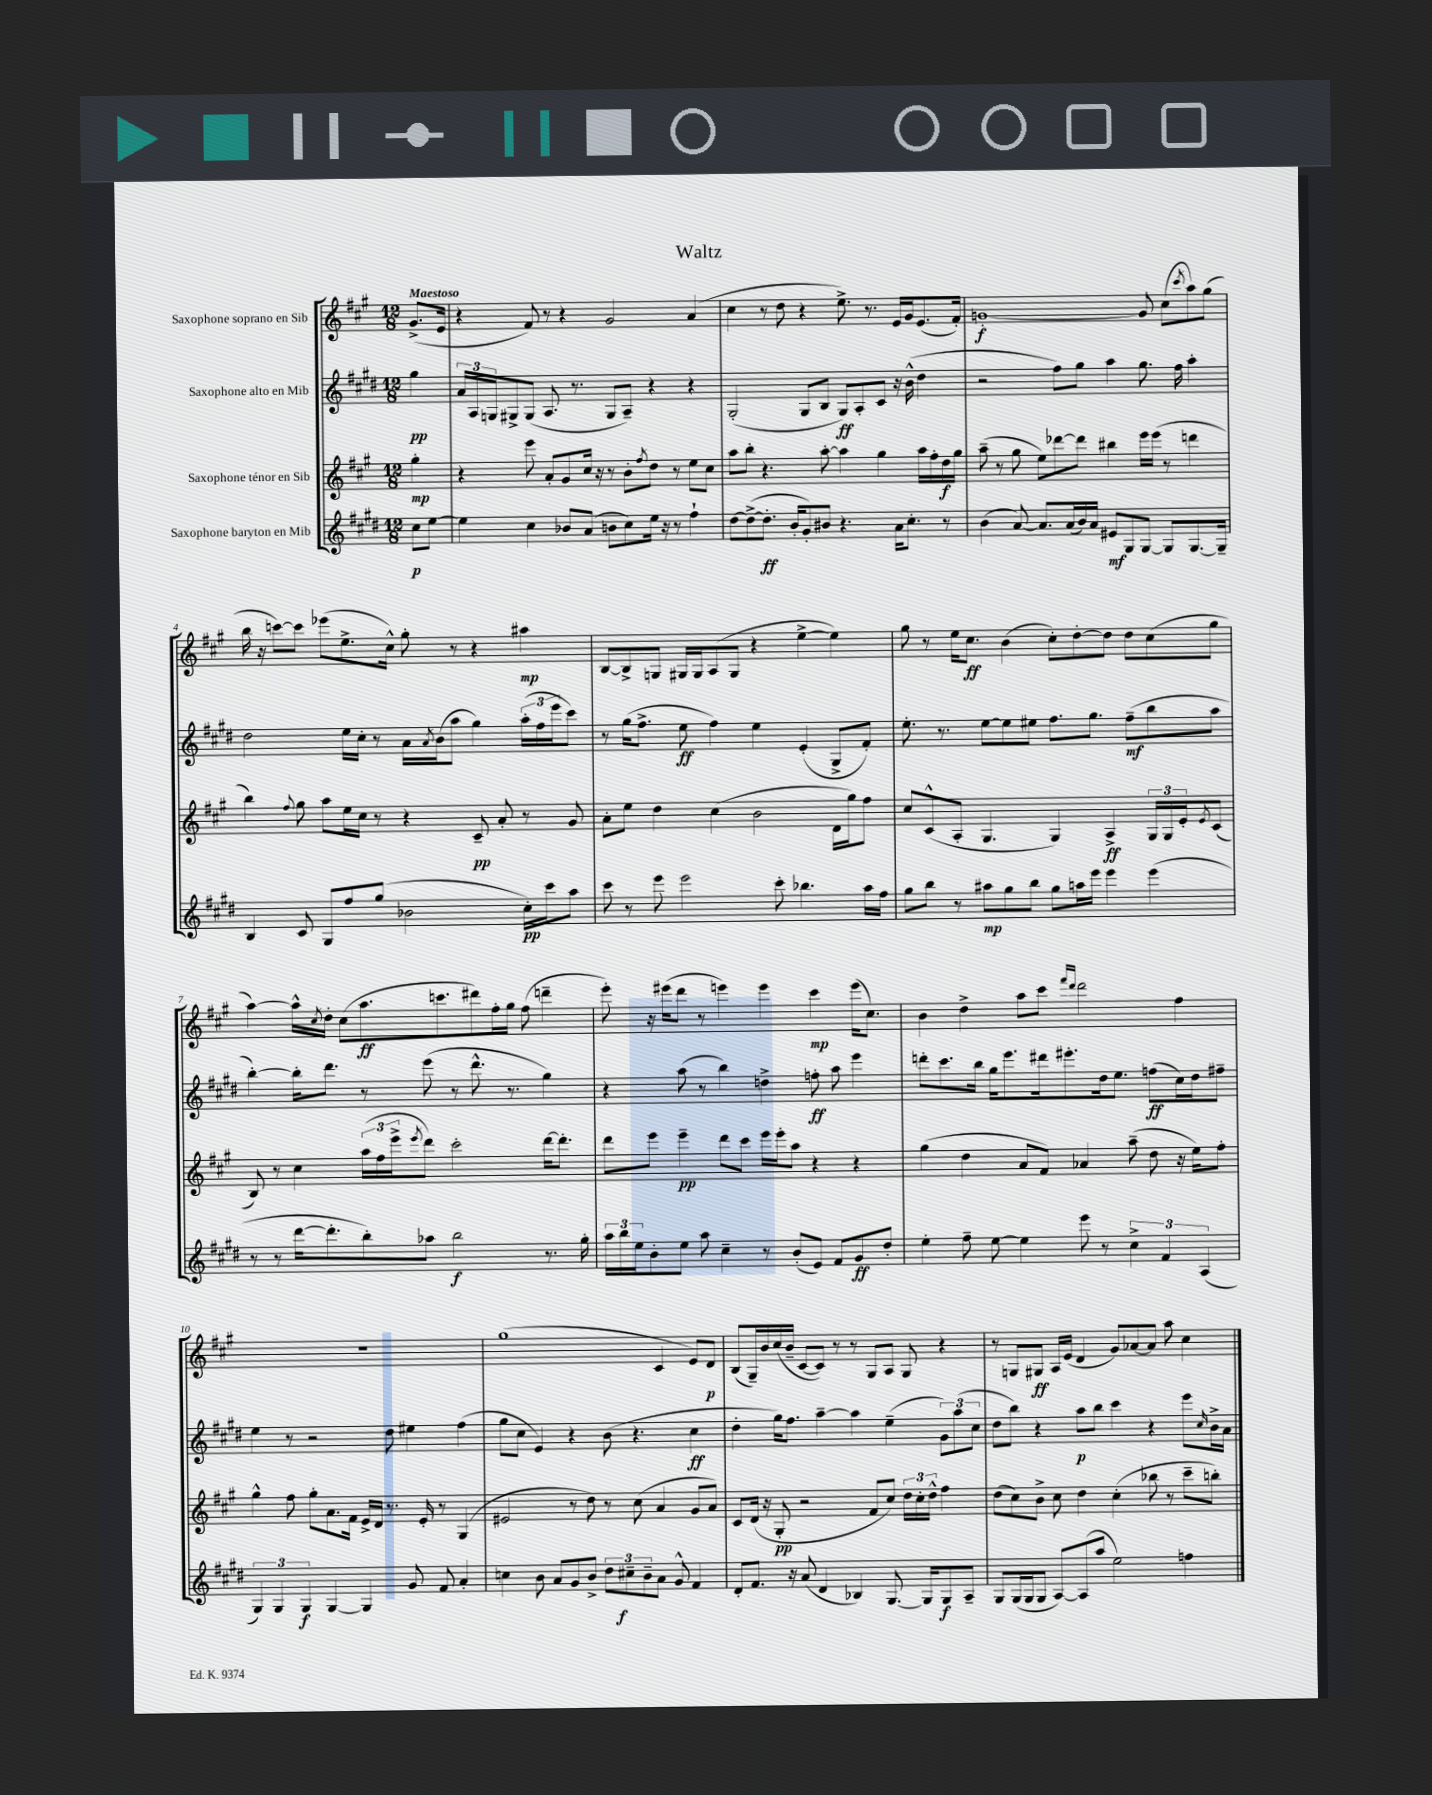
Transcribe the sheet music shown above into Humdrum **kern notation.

**kern	**kern	**kern	**kern
*staff4	*staff3	*staff2	*staff1
*clefG2	*clefG2	*clefG2	*clefG2
*k[f#c#g#d#]	*k[f#c#g#]	*k[f#c#g#d#]	*k[f#c#g#]
*M12/8	*M12/8	*M12/8	*M12/8
8cc#	4gg#'	4gg#	(8.g#^
[8ee	.	.	.
.	.	.	16e
=	=	=	=
4ee]	4r	24a	4r
.	.	24A	.
.	.	24G	.
.	.	8G#^	.
4cc#	8eee	(8G#	8f#)
.	8a'	8.A	8r
8b-	8g#	.	4r
.	.	8.r	.
(8a	16cc#	.	.
.	16r	.	.
8b	8r	8G#	2g#
8cc#)	8b'	8A~)	.
.	8qff#	.	.
16ee	8dd	4r	.
16r	.	.	.
8r	8r	.	.
4ff#`	8ee	4r	(4a
.	8cc#	.	.
=	=	=	=
[8dd#	8aa	(2G#'	4cc#
(8dd#^_	8bb'	.	.
8.dd#']	4.r	.	8r
.	.	.	8dd
16b'	.	.	.
8g#')	.	8G#	4r
8b#	[8aa'	8B	.
4.r	4aa]	8G#)	8.ee^)
.	.	8A'	.
.	.	.	8.r
.	4gg#	8c#	.
16a	.	16r	16e
8.cc#'	.	(16b^^	16g#
.	16aa	4dd#	(8.e
.	16ff#'	.	.
8r	16dd	.	.
.	16gg#	.	16f#')
=	=	=	=
(4b	(8aa~	2r	[1g'
.	8r	.	.
[8a)	8gg#	.	.
8.a]	8ee)	.	.
.	[8ddd-	8ff#)	.
(16a	.	.	.
16b)	8ddd-]	8gg#	.
16a	.	.	.
8e#	4bb#	4aa	.
8G#	.	.	.
[8G#	16eee	8.gg#	8g]
.	(16eee	.	.
8G#]	8r	.	(8cc#
.	.	16ff#	.
.	.	.	8qccc#
[8.G#	4ddd	4aa'	8aa)
.	.	.	(8gg#
16G#~]	.	.	.
=	=	=	=
4B	4bb)	2dd#	16bb
.	.	.	16r
.	.	.	[8ccc)
.	8qqff#	.	.
8c#	8gg#	.	8ccc]
8G#	8aa	.	(8eee-
8ff#	16ee	16ee	8.ee^
.	16cc#	16cc#'	.
(8gg#	8r	8r	.
.	.	.	16cc#^^)
2b-	4r	16a	8gg#'
.	.	8qa	.
.	.	(16b	.
.	.	8aa	8r
.	8c#~	4gg#)	4r
.	8a'	.	.
16cc#')	8r	(24aa'	4aa#
.	.	24ff#	.
16ccc#	.	.	.
.	.	24eee	.
8aa	8g#	8ccc#)	.
=	=	=	=
8ccc#	8a'	8r	[8B
8r	8ee	(16gg#	8B^]
.	.	8.ff#^	.
8eee	4dd	.	8G
2eee	.	8ee	16G#
.	.	.	16G#
.	(4cc#	4ff#)	(8A
.	.	.	8G#
.	2b	4ee	4r
8ccc#'	.	.	.
4.bb-	.	(4e'	[4ee^
.	16d	8G#^	4ee])
.	16gg#)	.	.
16aa	8ff#	8f#')	.
16ff#	.	.	.
=	=	=	=
8gg#	8cc#	8.ee'	8gg#
8bb	(8c#^^	.	8r
.	.	8.r	.
8r	8A'	.	16ee
.	.	.	8.cc#
8aa#	4.G#	[8ee	.
8gg#	.	8ee]	(4b
8bb	.	8ee#	.
8gg#	4G#)	8.ff#	8cc#')
16aa	.	.	[8dd'
16eee	.	8.gg#	.
4eee	4A^	.	8dd]
.	.	(8ff#~	8dd
(4eee	24G#	8bb	(8cc#
.	24G#	.	.
.	24e'	.	.
.	8qe	.	.
.	(8c#	8aa	8gg#
=	=	=	=
8r	8B)	[4bb')	[4aa)
8r	8r	.	.
[16ddd#	4cc#	16bb']	16aa^^]
.	.	.	8qcc#
8.ddd#']	.	8.ddd#	16dd'
.	.	.	(8cc#
8bb')	(24aa	8r	8.aa
.	24ff#	.	.
.	24eee^	.	.
.	8qeee	.	.
8aa-	8ddd)	(8eee	.
.	.	.	8.ccc
2bb	2ccc#'	8r	.
.	.	8.ddd#^^	8ddd#)
.	.	.	16ff#'
.	.	8.r	16gg#
.	.	.	(8ff#
8.r	[16ddd	4gg#)	4ddd~
.	8.ddd']	.	.
16gg#'	.	.	.
=	=	=	=
24aa	8ddd	4r	8eee')
24bb	.	.	.
24ee	.	.	.
8b'	8eee	.	16r
.	.	.	(16eee#
8ee	4eee~	(8aa	8ddd
8aa	.	8r	8r
4cc#~	8ddd	4bb)	4eee)
.	8ccc#	.	.
8r	16eee	4dd^	4eee
.	16eee'	.	.
(8b'	8aa	.	.
8e)	4r	8ff'	4ccc#
8f#	.	8aa	.
8g#	4r	4eee	(16eee
.	.	.	8.cc#)
8dd#'	.	.	.
=	=	=	=
4ee'	(4gg#	8ddd'	4b
.	.	8.ccc#	.
8ff#~	4dd	.	4dd^
.	.	16bb	.
[8ee	.	16gg#	.
.	.	8.eee	.
4ee]	8a	.	8aa
.	8f#)	16ddd#	8ccc#
.	.	8.eee#'	.
.	.	.	16qqfff#
.	.	.	16qqddd
8eee	4a-	.	2ddd
8r	.	16dd#	.
.	.	8.ee	.
6cc#^	(8aa~	.	.
.	8dd	(8ff	.
6f#	.	.	.
.	16r	16cc#)	4ff#
.	16ee)	16dd#	.
(6A	.	.	.
.	8ff#'	8ff#~	.
=	=	=	=
6G#)	4gg#^^	4ee	1.r
6G#	.	.	.
.	8ff#	8r	.
6G#	.	.	.
.	8gg#'	2r	.
[4G#	8.a	.	.
.	16f#	.	.
4G#]	16e^	.	.
.	16d	.	.
.	8.r	8dd#	.
8g#	.	4ee#	.
.	16e'	.	.
8f#	8r	.	.
4a'	(4G#	(4ff#	.
=	=	=	=
4cc	2e#	8gg#	(1gg#
.	.	8cc#	.
8b	.	4e)	.
8a	.	.	.
8g#	8r	4r	.
8b^	8dd)	.	.
12dd#	8r	(8b	.
12cc#~	.	.	.
.	(8cc#	4.r	.
12b~	.	.	.
8a	4a	.	4c#
8g#^^	.	.	.
4f#	8g#	4cc#	8e)
.	8a)	.	8d
=	=	=	=
8d#'	8c#	4dd#'	(8B
8.f#	(16d	.	16G#~)
.	16r	.	16b
.	8G#'	16gg#)	(16cc#
16r	.	8.ff#	16b~
(8a	2r	.	[8c#
4d#	.	[4aa~	8c#])
.	.	.	8r
4B-)	.	4aa]	8r
.	8f#	.	8G#
[8.G#	8cc#)	(4ee~	8A
.	24dd	.	8G#
.	24cc#'	.	.
16G#]	.	.	.
.	24dd^^	.	.
8G#	4ff#	12g#)	4r
.	.	(12aa	.
8A~	.	.	.
.	.	12cc#	.
=	=	=	=
8G#	(8dd	8dd#	8r
(16G#	8cc#)	8bb)	8G
16G#	.	.	.
8G#	8b^	4r	8G#
[8A)	8cc#	.	16A
.	.	.	(16e
(8A]	4dd	8aa	4d
8aa	.	8bb	.
2ee)	(4cc#'	4ccc#	8g#)
.	.	.	[8a-
.	8bb-	4r	8a-]
.	8r	.	8aa
4ff	8ccc#~	8eee	4cc#
.	.	16qqcc#	.
.	8bb')	16b^	.
.	.	16a	.
==	==	==	==
*-	*-	*-	*-
